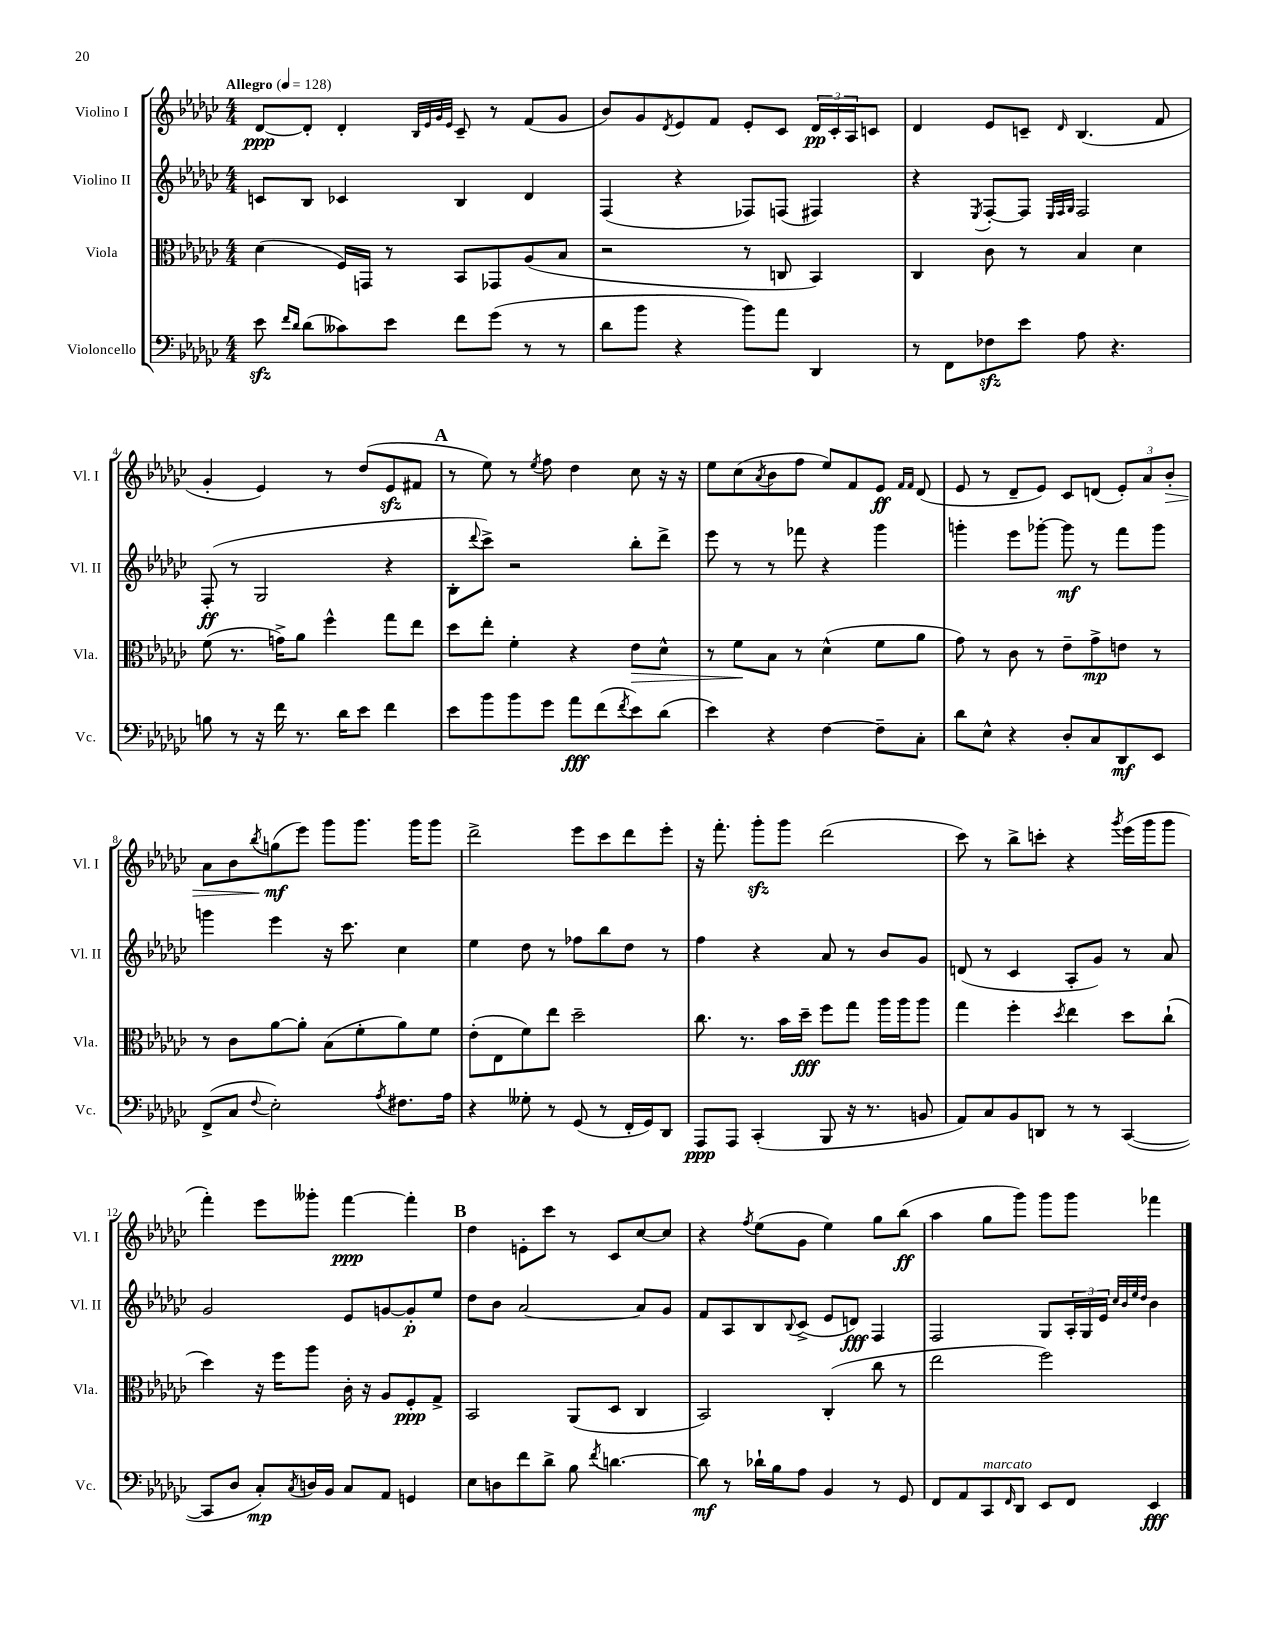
<<
\new StaffGroup <<
\new Staff = "s0" \with { instrumentName = "Violino I" shortInstrumentName = "Vl. I" } {
    \clef treble \key ges \major \numericTimeSignature \time 4/4 \tempo "Allegro" 4 = 128
    des'8~\ppp des'8-. des'4-. \grace { bes32 ees'32 ges'32 ees'32 } ces'8-- r8 f'8( ges'8 |
    bes'8) ges'8 \acciaccatura { des'8 } ees'8 f'8 ees'8-. ces'8 \tuplet 3/2 { des'16\pp ces'16-. aes16 } c'8 |
    des'4 ees'8 c'8-- \grace { des'16 } bes4.( f'8 |
    ges'4-. ees'4) r8 des''8( ees'8\sfz fis'8 |
    \mark \markup { \bold "A" } r8 ees''8) r8 \acciaccatura { ees''8 } f''8 des''4 ces''8 r16 r16 |
    ees''8 ces''8( \acciaccatura { aes'8 } bes'8 f''8 ees''8) f'8 ees'8\ff \grace { f'16 f'16 } des'8( |
    ees'8 r8 des'8-- ees'8) ces'8 d'8( \tuplet 3/2 { ees'8-.) aes'8 bes'8-.\> } |
    aes'8 bes'8 \acciaccatura { bes''8 } g''8\mf\!( ees'''8) ges'''8 ges'''8. ges'''16 ges'''8 |
    des'''2-> ees'''8 ces'''8 des'''8 ees'''8-. |
    r16 f'''8.-. ges'''8-.\sfz ges'''8 des'''2( |
    ces'''8) r8 bes''8-> c'''8-. r4 \acciaccatura { ges'''8 } ees'''16( ges'''16 ges'''8 |
    f'''4-.) ees'''8 geses'''8-. f'''4~\ppp f'''4-. |
    \mark \markup { \bold "B" } des''4 e'8-. ces'''8 r8 ces'8 ces''8~ ces''8 |
    r4 \acciaccatura { f''8 } ees''8( ges'8 ees''4) ges''8 bes''8\ff( |
    aes''4 ges''8 ges'''8) ges'''8 ges'''8 fes'''4 \bar "|." |
}
\new Staff = "s1" \with { instrumentName = "Violino II" shortInstrumentName = "Vl. II" } {
    \clef treble \key ges \major \numericTimeSignature \time 4/4
    c'8 bes8 ces'4 bes4 des'4 |
    f4( r4 fes8) f8( fis4) |
    r4 \acciaccatura { ees8 } f8~-. f8 \grace { ees32 f32 ges32 } f2 |
    f8-.\ff( r8 ges2 r4 |
    \mark \markup { \bold "A" } bes8-. \appoggiatura { des'''8 } ces'''8->) r2 bes''8-. des'''8-> |
    ees'''8 r8 r8 fes'''8 r4 ges'''4 |
    g'''4-. ees'''8 ges'''8~-. ges'''8\mf r8 f'''8 ges'''8 |
    g'''4 ees'''4 r16 ces'''8. ces''4 |
    ees''4 des''8 r8 fes''8 bes''8 des''8 r8 |
    f''4 r4 aes'8 r8 bes'8 ges'8 |
    d'8( r8 ces'4 aes8-. ges'8) r8 aes'8 |
    ges'2 ees'8 g'8~ g'8-.\p ees''8 |
    \mark \markup { \bold "B" } des''8 bes'8 aes'2~ aes'8 ges'8 |
    f'8 aes8 bes8 \appoggiatura { bes8 } ces'8->( ees'8 d'8\fff) f4 |
    f2 ges8 \tuplet 3/2 { aes16-. ges16 ees'16 } \grace { ces''32 bes'32 ees''32 des''32 } bes'4 \bar "|." |
}
\new Staff = "s2" \with { instrumentName = "Viola" shortInstrumentName = "Vla." } {
    \clef alto \key ges \major \numericTimeSignature \time 4/4
    des'4( f16) g,16 r8 bes,8 ges,8 aes8( bes8 |
    r2 r8 c8 bes,4) |
    ces4 ces'8 r8 bes4 des'4 |
    f'8( r8. g'16->) aes'8 f''4-^ ges''8 ees''8 |
    \mark \markup { \bold "A" } des''8 ees''8-. f'4-. r4 ees'8\> des'8-^ |
    r8 f'8\! bes8 r8 des'4-^( f'8 aes'8 |
    ges'8) r8 ces'8 r8 ees'8-- ges'8->\mp e'8 r8 |
    r8 ces'8 aes'8~ aes'8-. bes8( f'8-. aes'8) f'8 |
    ees'8-.( ees8 f'8) ees''8 des''2-- |
    ces''8. r8. bes'16 des''16--\fff f''8 ges''8 aes''16 aes''16 aes''8 |
    ges''4 f''4-. \acciaccatura { des''8 } ees''4 des''8 ces''8-!( |
    des''4) r16 f''16 aes''8 ces'16-. r16 aes8 f8-.\ppp ges8-> |
    \mark \markup { \bold "B" } bes,2 aes,8( des8 ces4 |
    bes,2) ces4-.( ces''8 r8 |
    ees''2 f''2) \bar "|." |
}
\new Staff = "s3" \with { instrumentName = "Violoncello" shortInstrumentName = "Vc." } {
    \clef bass \key ges \major \numericTimeSignature \time 4/4
    ees'8\sfz \grace { f'16 des'16 } des'8( ceses'8) ees'8 f'8 ges'8( r8 r8 |
    des'8 bes'8 r4 bes'8) aes'8 des,4 |
    r8 f,8 fes8\sfz ees'8 aes8 r4. |
    b8 r8 r16 f'16 r8. des'16 ees'8 f'4 |
    \mark \markup { \bold "A" } ees'8 bes'8 bes'8 ges'8 aes'8\fff f'8( \acciaccatura { f'8 } ees'8) des'8( |
    ees'4) r4 f4~ f8-- ces8-. |
    des'8 ees8-^ r4 des8-. ces8 des,8\mf ees,8 |
    f,8->( ces8 \appoggiatura { f8 } ees2-.) \acciaccatura { aes8 } fis8. aes16 |
    r4 geses8-. r8 ges,8( r8 f,16-. ges,16) des,8 |
    aes,,8\ppp aes,,8 ces,4-.( bes,,8 r16 r8. b,8 |
    aes,8) ces8 bes,8 d,8 r8 r8 ces,4~( |
    ces,8 des8 ces8-.\mp) \acciaccatura { ces8 } d16 bes,16 ces8 aes,8 g,4 |
    \mark \markup { \bold "B" } ees8 d8 f'8 des'8-> bes8 \acciaccatura { f'8 } d'4.~ |
    d'8\mf r8 des'16-! bes16 aes8 bes,4 r8 ges,8 |
    f,8 aes,8 ces,8^\markup { \italic "marcato" } \grace { f,16 } des,8 ees,8 f,8 ees,4\fff \bar "|." |
}
>>
>>
